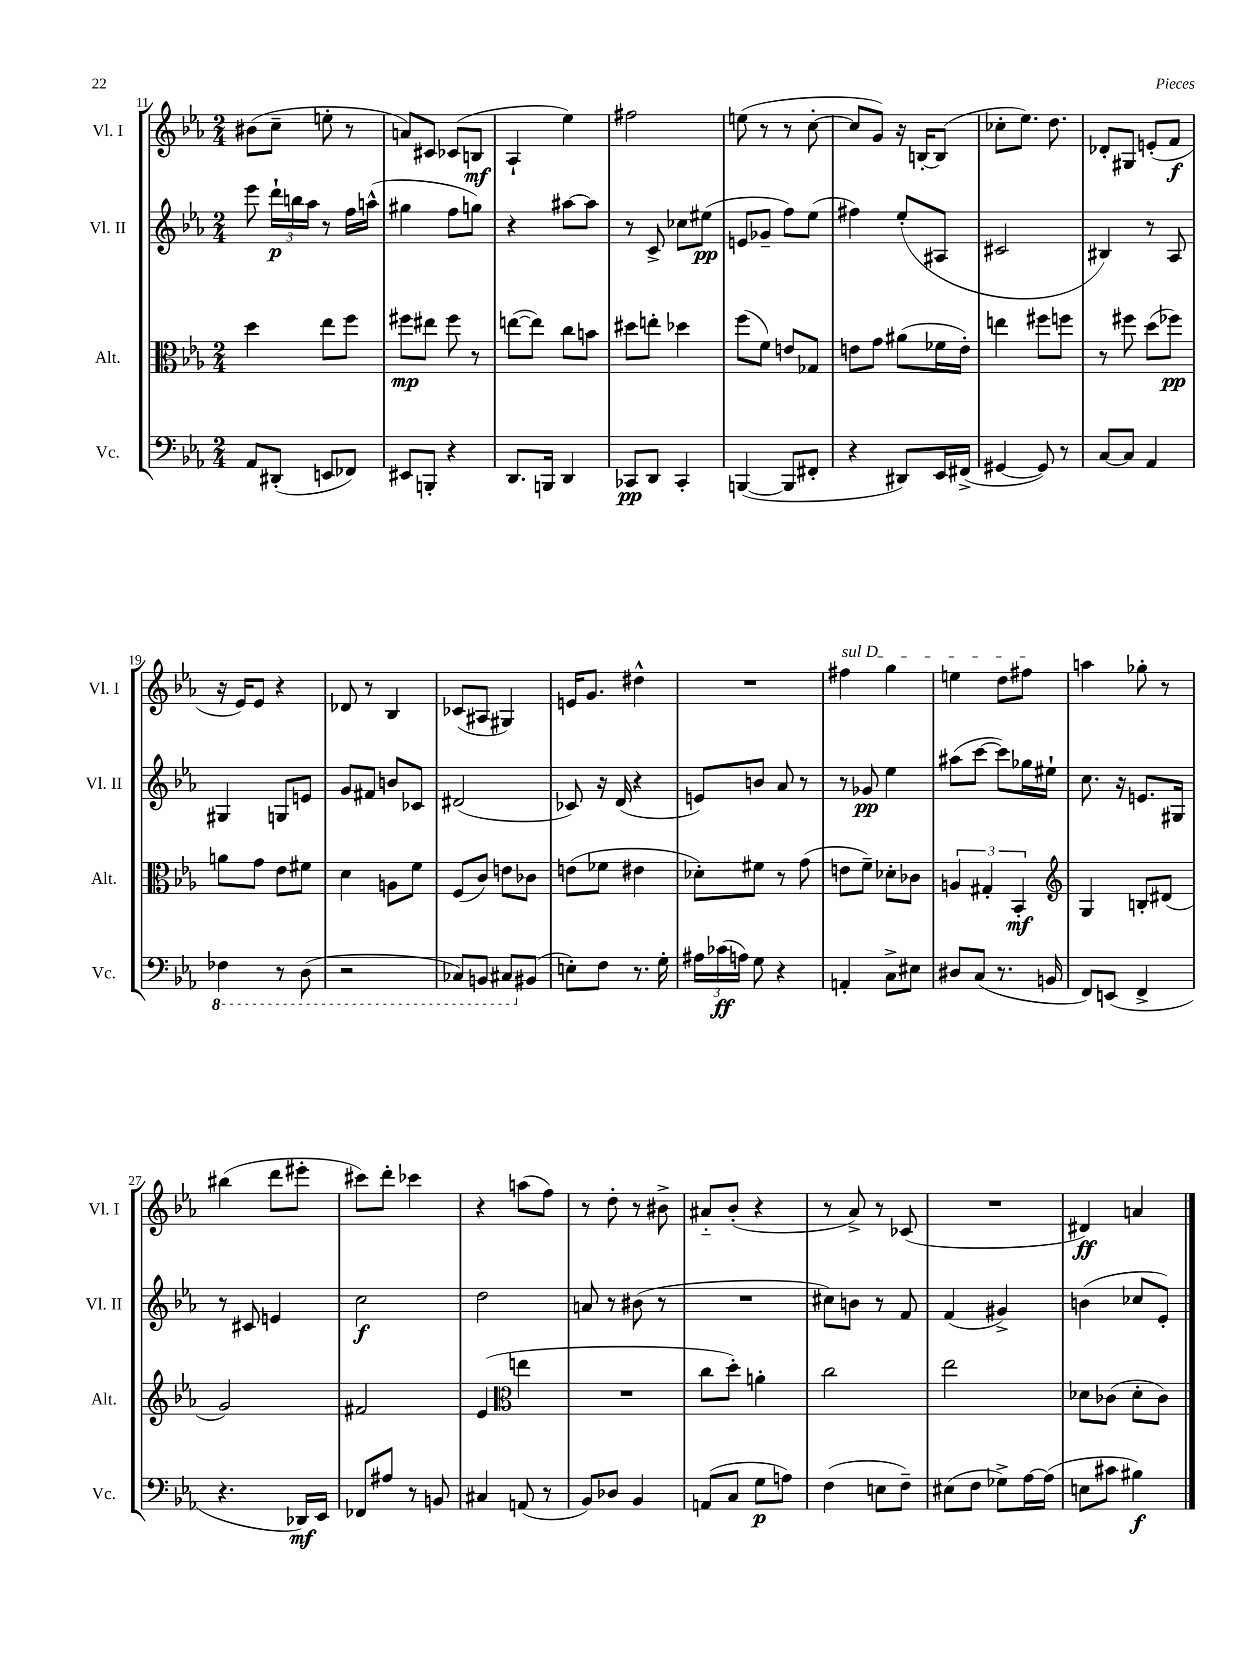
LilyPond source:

<<
\new StaffGroup <<
\new Staff = "s0" \with { instrumentName = "Vl. I" shortInstrumentName = "Vl. I" } {
    \clef treble \key ees \major \numericTimeSignature \time 2/4
    \autoBeamOff bis'8[( c''8]-- e''8-. r8 |
    a'8[) cis'8] ces'8[( b8]\mf |
    aes4-! ees''4) |
    fis''2 |
    e''8( r8 r8 c''8~-. |
    c''8[ g'8]) r16 b16[~-. b8]( |
    ces''8[-. ees''8.]) d''8. |
    des'8[-. gis8] e'8[-.( f'8]\f |
    r16 ees'16[) ees'8] r4 |
    des'8 r8 bes4 |
    ces'8[( ais8] gis4) |
    e'16[ g'8.] dis''4-^ |
    R2 |
    \once \override TextSpanner.bound-details.left.text = \markup { \italic "sul D" } fis''4\startTextSpan g''4 |
    e''4 d''8[ fis''8]\stopTextSpan |
    a''4 ges''8-. r8 |
    bis''4( d'''8[ eis'''8]-. |
    cis'''8[) d'''8]-. ces'''4 |
    r4 a''8[( f''8]) |
    r8 d''8-. r8 bis'8-> |
    ais'8[-_ bes'8]-.( r4 |
    r8 aes'8->) r8 ces'8( |
    R2 |
    dis'4\ff) a'4 \bar "|." |
}
\new Staff = "s1" \with { instrumentName = "Vl. II" shortInstrumentName = "Vl. II" } {
    \clef treble \key ees \major \numericTimeSignature \time 2/4
    \autoBeamOff ees'''8 \tuplet 3/2 { d'''16[-!\p b''16 aes''16] } r8 f''16[ a''16]-^( |
    gis''4 f''8[ g''8]) |
    r4 ais''8[~ ais''8] |
    r8 c'8-> ces''8[ eis''8]\pp( |
    e'8[ ges'8]-- f''8[) ees''8]( |
    fis''4) ees''8[-.( ais8] |
    cis'2 |
    bis4) r8 aes8 |
    gis4 g8[ e'8] |
    g'8[ fis'8] b'8[ ces'8] |
    dis'2( |
    ces'8) r16 d'16( r4 |
    e'8[) b'8] aes'8 r8 |
    r8 ges'8\pp ees''4 |
    ais''8[( c'''8]~ c'''8[) ges''16 eis''16]-! |
    c''8. r16 e'8.[ gis16] |
    r8 cis'8 e'4 |
    c''2\f |
    d''2 |
    a'8 r8 bis'8( r8 |
    R2 |
    cis''8[) b'8] r8 f'8 |
    f'4( gis'4->) |
    b'4( ces''8[ ees'8]-.) \bar "|." |
}
\new Staff = "s2" \with { instrumentName = "Alt." shortInstrumentName = "Alt." } {
    \clef alto \key ees \major \numericTimeSignature \time 2/4
    \autoBeamOff d''4 ees''8[ f''8] |
    fis''8[\mp eis''8] fis''8 r8 |
    e''8[~( e''8]) c''8[ b'8] |
    dis''8[ e''8]-. des''4 |
    f''8[( f'8]) e'8[ ges8] |
    e'8[ g'8] ais'8[( fes'16 e'16]-.) |
    e''4 fis''8[ f''8] |
    r8 fis''8 d''8[( fes''8]\pp) |
    a'8[ g'8] ees'8[ fis'8] |
    d'4 a8[ f'8] |
    f8[( c'8]) e'8[ ces'8] |
    e'8[( fes'8] eis'4 |
    des'8[-.) fis'8] r8 g'8( |
    e'8[ f'8]--) des'8[-. ces'8] |
    \tuplet 3/2 { a4 gis4-. bes,4-.\mf } |
    \clef treble g4 b8[-. dis'8]( |
    g'2) |
    fis'2 |
    ees'4( \clef alto e''4 |
    R2 |
    c''8[ d''8]-.) a'4-. |
    c''2 |
    ees''2 |
    des'8[ ces'8]( des'8[-. ces'8]) \bar "|." |
}
\new Staff = "s3" \with { instrumentName = "Vc." shortInstrumentName = "Vc." } {
    \clef bass \key ees \major \numericTimeSignature \time 2/4
    \autoBeamOff aes,8[ dis,8]-.( e,8[ fes,8]) |
    eis,8[ b,,8]-. r4 |
    d,8.[ b,,16] d,4 |
    ces,8[\pp d,8] ces,4-. |
    b,,4~( b,,8[ fis,8]-. |
    r4 dis,8[) ees,16 fis,16]->( |
    gis,4~ gis,8) r8 |
    c8[~ c8] aes,4 |
    \ottava #-1 fes,4 r8 d,8( |
    r2 |
    ces,8[) b,,8] cis,8[ \ottava #0 bis,8]( |
    e8[-.) f8] r8. g16-. |
    \tuplet 3/2 { ais16[ ces'16\ff( a16]) } g8 r4 |
    a,4-. c8[-> eis8] |
    dis8[ c8]( r8. b,16 |
    f,8[) e,8]( f,4-> |
    r4. des,16[\mf) ees,16] |
    fes,8[ ais8] r8 b,8 |
    cis4 a,8( r8 |
    bes,8[) des8] bes,4 |
    a,8[( c8] g8[\p a8]) |
    f4( e8[ f8]--) |
    eis8[( f8] ges8[->) aes16~ aes16]( |
    e8[ cis'8] bis4\f) \bar "|." |
}
>>
>>
\layout { \context { \Score currentBarNumber = #11 } }
